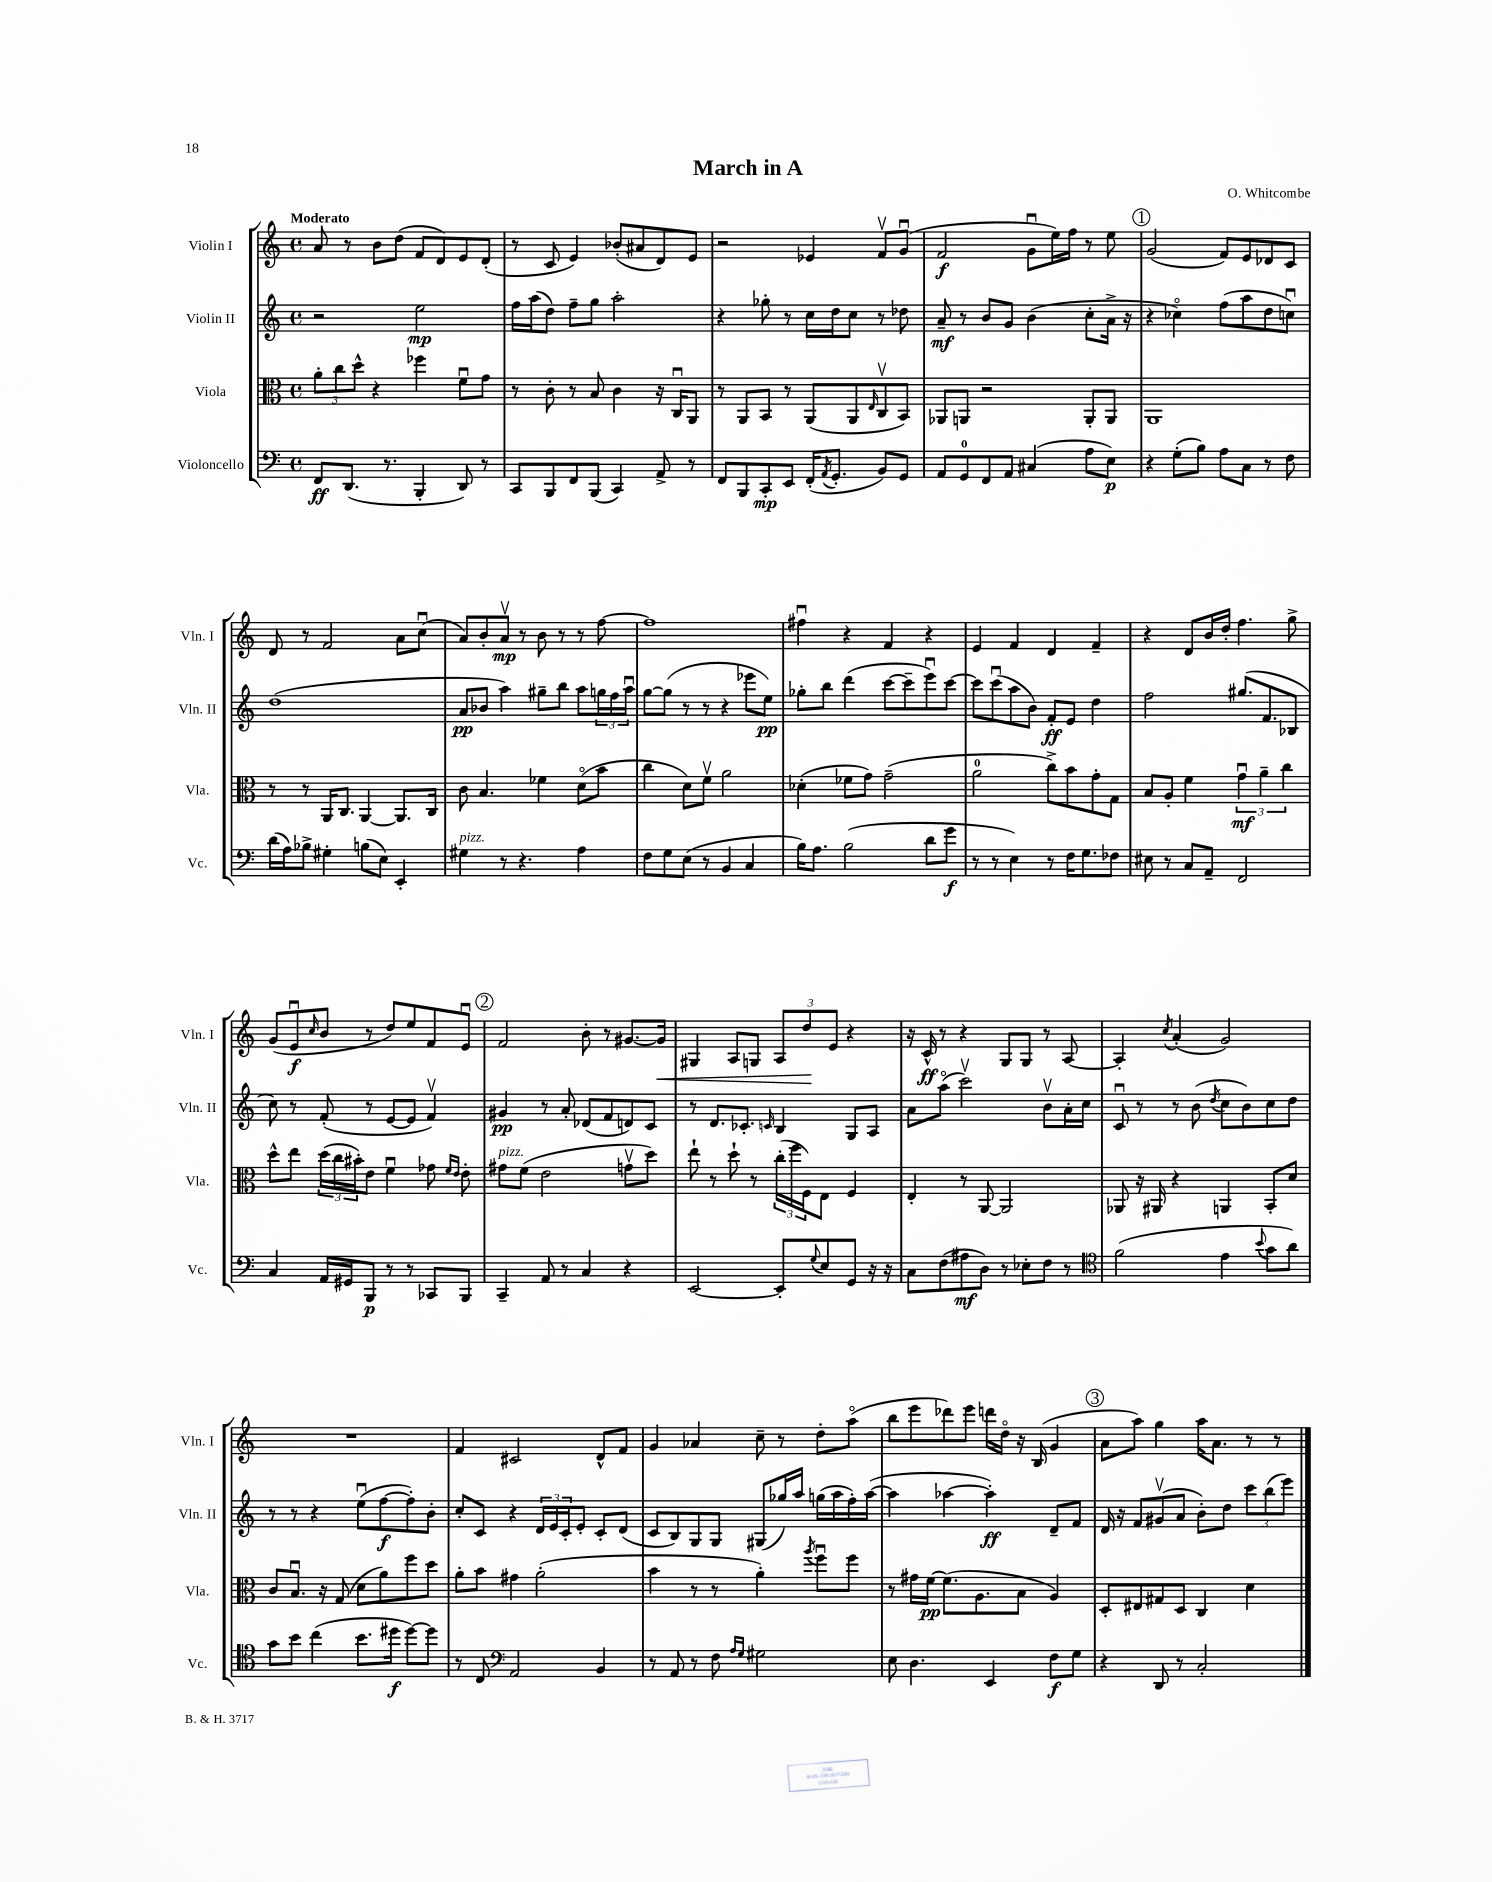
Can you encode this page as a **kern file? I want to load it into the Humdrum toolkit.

**kern	**dynam	**kern	**dynam	**kern	**dynam	**kern	**dynam
*part4	*part4	*part3	*part3	*part2	*part2	*part1	*part1
*staff4	*staff4	*staff3	*staff3	*staff2	*staff2	*staff1	*staff1
*I"Violoncello	*	*I"Viola	*	*I"Violin II	*	*I"Violin I	*
*I'Vc.	*	*I'Vla.	*	*I'Vln. II	*	*I'Vln. I	*
*clefF4	*	*clefC3	*	*clefG2	*	*clefG2	*
*k[]	*	*k[]	*	*k[]	*	*k[]	*
*M4/4	*	*M4/4	*	*M4/4	*	*M4/4	*
*met(c)	*	*met(c)	*	*met(c)	*	*met(c)	*
=1	=1	=1	=1	=1	=1	=1	=1
!	!	!	!	!	!	!LO:TX:a:B:t=Moderato	!
8FF/L	ff	12a'\L	.	2r	.	8a/	.
.	.	12cc\	.	.	.	.	.
(8.DD/J	.	.	.	.	.	8r	.
.	.	12dd^^\J	.	.	.	.	.
.	.	4r	.	.	.	8b\L	.
8.r	.	.	.	.	.	.	.
.	.	.	.	.	.	(8dd\J	.
4BBB'/	.	4ff-X\	.	2ee\	mp	8f/L	.
.	.	.	.	.	.	8d/)	.
8DD/)	.	8fu\L	.	.	.	8e/	.
8r	.	8g\J	.	.	.	(8d'/J	.
=2	=2	=2	=2	=2	=2	=2	=2
8CC/L	.	8r	.	16ff\LL	.	8r	.
.	.	.	.	(16aa\J	.	.	.
8BBB/	.	8c'\	.	8dd\J)	.	8c/	.
8FF/	.	8r	.	8ff~\L	.	4e/)	.
(8BBB/J	.	8B/	.	8gg\J	.	.	.
4CC/)	.	4c\	.	2aa'\	.	(8b-X'/L	.
.	.	.	.	.	.	8a#X/	.
8AA^/	.	16r	.	.	.	8d/)	.
.	.	16Cu/KL	.	.	.	.	.
8r	.	8AA/J	.	.	.	8e/J	.
=3	=3	=3	=3	=3	=3	=3	=3
8FF/L	.	8r	.	4r	.	2r	.
8BBB/	.	8AA/L	.	.	.	.	.
8CC'/	mp	8BB/J	.	8gg-X'\	.	.	.
8EE/J	.	8r	.	8r	.	.	.
(16FF'/KL	.	(8AA/L	.	16cc\LL	.	4e-X/	.
8qAA/	.	.	.	.	.	.	.
8.GG'/J	.	.	.	16dd\J	.	.	.
.	.	8AA/	.	8cc\J	.	.	.
.	.	16qqE/	.	.	.	.	.
8BB/L)	.	8Cv/	.	8r	.	8fv/L	.
8GG/J	.	8BB/J)	.	8dd-X\	.	(8gu/J	.
=4	=4	=4	=4	=4	=4	=4	=4
8AA/L	.	8AA-X/L	.	8a~/	mf	2f/	f
8GG/	.	8AAn/J	.	8r	.	.	.
8FF/	.	2r	.	8b/L	.	.	.
8AA/J	.	.	.	8g/J	.	.	.
(4C#X/	.	.	.	(4b\	.	8gu\L	.
.	.	.	.	.	.	16ee\L)	.
.	.	.	.	.	.	16ff\JJ	.
8A\L	.	8AA'/L	.	8cc'\L	.	8r	.
8E\J)	p	8AA/J	.	16a^\Jk	.	8ee\	.
.	.	.	.	16r	.	.	.
!!LO:REH:place=s1:t=1
=5	=5	=5	=5	=5	=5	=5	=5
4r	.	1AA	.	4r	.	(2g/	.
(8G'\L	.	.	.	4cc-X\)	.	.	.
8B\J)	.	.	.	.	.	.	.
8A\L	.	.	.	(8ff\L	.	8f/L)	.
8C\J	.	.	.	8aa\	.	8e/	.
8r	.	.	.	8dd\	.	8d-X/	.
8F\	.	.	.	8ccnu\J)	.	8c/J	.
!!LO:LB:g=z
=6	=6	=6	=6	=6	=6	=6	=6
(16d\LL	.	8r	.	(1dd	.	8d/	.
16A\J)	.	.	.	.	.	.	.
8B-X^\J	.	8r	.	.	.	8r	.
4G#X'\	.	16AA/KL	.	.	.	2f/	.
.	.	8.C/J	.	.	.	.	.
(8Bn\L	.	[4AA/	.	.	.	.	.
8E\J)	.	.	.	.	.	.	.
4EE'/	.	8.AA/L]	.	.	.	8a\L	.
.	.	.	.	.	.	(8ccu\J	.
.	.	16C/Jk	.	.	.	.	.
=7	=7	=7	=7	=7	=7	=7	=7
!LO:TX:a:i:t=pizz.	!	!	!	!	!	!	!
4G#X\	.	8c\	.	8a/L	pp	8a/L)	.
.	.	4.B/	.	8b-X/J	.	8b'/	.
8r	.	.	.	4aa\)	.	8av/J	mp
4.r	.	.	.	.	.	8r	.
.	.	4f-X\	.	8gg#X~\L	.	8b\	.
.	.	.	.	8bb\J	.	8r	.
4A\	.	(8d\L	.	8aa\L	.	8r	.
.	.	8b\J	.	24ggn\L	.	[8ff\	.
.	.	.	.	24ff\	.	.	.
.	.	.	.	24aau\JJ	.	.	.
=8	=8	=8	=8	=8	=8	=8	=8
8F\L	.	4cc\	.	[8gg\L	.	1ff]	.
8G\	.	.	.	(8gg\J]	.	.	.
(8E\J	.	8d\L)	.	8r	.	.	.
8r	.	8fv\J	.	8r	.	.	.
4BB/	.	2a\	.	4r	.	.	.
4C/	.	.	.	8eee-X\L	.	.	.
.	.	.	.	8ee\J)	pp	.	.
=9	=9	=9	=9	=9	=9	=9	=9
16B\KL)	.	(4d-X'\	.	8gg-X'\L	.	4ff#Xu\	.
8.A\J	.	.	.	.	.	.	.
.	.	.	.	8bb\J	.	.	.
(2B\	.	8f-X\L	.	(4ddd\	.	4r	.
.	.	8g\J)	.	.	.	.	.
.	.	(2g~\	.	[8ccc\L	.	4f/	.
.	.	.	.	8ccc~\]	.	.	.
8d\L	.	.	.	8eeeu\)	.	4r	.
8g\J	f	.	.	[8ccc\J	.	.	.
=10	=10	=10	=10	=10	=10	=10	=10
8r	.	2a\	.	8ccc\L]	.	4e/	.
8r	.	.	.	(8cccu\	.	.	.
4E\)	.	.	.	8aa\	.	4f/	.
.	.	.	.	8b\J)	.	.	.
8r	.	8cc^\L)	.	8f'/L	ff	4d/	.
16F\KL	.	8b\	.	8e/J	.	.	.
8.G\	.	.	.	.	.	.	.
.	.	8g'\	.	4dd\	.	4f~/	.
8F-X\J	.	8G\J	.	.	.	.	.
=11	=11	=11	=11	=11	=11	=11	=11
8E#X\	.	8B/L	.	2ff\	.	4r	.
8r	.	8A'/J	.	.	.	.	.
8C/L	.	4f\	.	.	.	8d/L	.
8AA~/J	.	.	.	.	.	16b/L	.
.	.	.	.	.	.	16dd'/JJ	.
2FF/	.	6gu\	mf	(8.gg#X/L	.	4.ff\	.
.	.	6a~\	.	.	.	.	.
.	.	.	.	8.f/	.	.	.
.	.	6cc\	.	.	.	.	.
.	.	.	.	8B-X/J	.	8gg^\	.
!!LO:LB:g=z
=12	=12	=12	=12	=12	=12	=12	=12
4C/	.	8dd^^\L	.	8cc\)	.	(8g/L	.
.	.	8ee\J	.	8r	.	8eu/	f
.	.	.	.	.	.	16qqcc/	.
16AA/LL	.	(24dd\LL	.	(8f'/	.	8b/J	.
.	.	24cc\	.	.	.	.	.
16GG#X/J	.	.	.	.	.	.	.
.	.	24b#X'\J)	.	.	.	.	.
8BBB/J	p	8e\J	.	8r	.	8r	.
8r	.	4fu\	.	[8e/L	.	8dd/L)	.
8r	.	.	.	8e/J]	.	8ee/	.
8CC-X/L	.	8g-X\	.	4fv/)	.	8f/	.
.	.	16qqf/LL	.	.	.	.	.
.	.	16qqe/JJ	.	.	.	.	.
8BBB/J	.	8e'\	.	.	.	8eu/J	.
!!LO:REH:place=s1:t=2
=13	=13	=13	=13	=13	=13	=13	=13
!	!	!LO:TX:a:i:t=pizz.	!	!	!	!	!
4CC~/	.	8g#X\L	.	4g#X/	pp	2f/	.
.	.	(8f\J	.	.	.	.	.
8AA/	.	2e\	.	8r	.	.	.
8r	.	.	.	8a'/	.	.	.
4C/	.	.	.	(8d-X/L	.	8b'\	.
.	.	.	.	8f/	.	8r	.
4r	.	8gnv\L	.	8dn/)	.	[8.g#X/L	.
.	.	8dd\J)	.	8c/J	.	.	.
!	!	!	!	!	!	!	!LO:HP:b
.	.	.	.	.	.	16g#/Jk]	<
=14	=14	=14	=14	=14	=14	=14	=14
[2EE/	.	8ee`\	.	8r	.	4G#X/	.
.	.	8r	.	8.d/L	.	.	.
.	.	8dd`\	.	.	.	8A/L	.
.	.	.	.	8.c-X'/J	.	.	.
.	.	8r	.	.	.	8Gn/J	.
.	.	.	.	16qqcn/	.	.	.
8EE'/L]	.	(24cc'\LL	.	4B/	.	12A/L	.
.	.	24ff\	.	.	.	.	.
.	.	24F\J)	.	.	.	12dd/	.
8qqG/	.	.	.	.	.	.	.
8E/	.	8E\J	.	.	.	.	.
.	.	.	.	.	.	12e/J	[
8GG/J	.	4F/	.	8G/L	.	4r	.
16r	.	.	.	8A/J	.	.	.
16r	.	.	.	.	.	.	.
=15	=15	=15	=15	=15	=15	=15	=15
8C\L	.	4E'/	.	8a\L	.	16r	.
.	.	.	.	.	.	16c^^/	ff
(8F\	.	.	.	(8aa\J	.	8r	.
8A#X\	mf	8r	.	2cccv\)	.	4r	.
8D\J)	.	[8AA/	.	.	.	.	.
8r	.	2AA/]	.	.	.	8G/L	.
8E-X'\L	.	.	.	.	.	8G/J	.
8F\J	.	.	.	8bv\L	.	8r	.
8r	.	.	.	16a'\L	.	[8A/	.
.	.	.	.	16cc\JJ	.	.	.
=16	=16	=16	=16	=16	=16	=16	=16
*clefC4	*	*	*	*	*	*	*
(2f\	.	8AA-X/	.	8cu/	.	4A'/]	.
.	.	16r	.	8r	.	.	.
.	.	16AA#X/	.	.	.	.	.
.	.	.	.	.	.	8qcc/	.
.	.	4r	.	8r	.	(4a'/	.
.	.	.	.	(8b\	.	.	.
.	.	.	.	8qdd/	.	.	.
4e\	.	4AAn/	.	8cc\L	.	2g/)	.
.	.	.	.	8b\)	.	.	.
8qqb/	.	.	.	.	.	.	.
8g\L	.	8BB'/L	.	8cc\	.	.	.
8a\J)	.	8d/J	.	8dd\J	.	.	.
!!LO:LB:g=z
=17	=17	=17	=17	=17	=17	=17	=17
8g\L	.	8c/L	.	8r	.	1r	.
8b\J	.	8.Bu/J	.	8r	.	.	.
(4cc\	.	.	.	4r	.	.	.
.	.	16r	.	.	.	.	.
.	.	(8G/	.	.	.	.	.
8.b\L	.	8d\L	.	(8eeu\L	.	.	.
.	.	8a\)	.	[8ff\	f	.	.
16dd#X\Jk	f	.	.	.	.	.	.
[8dd#\L)	.	8ff\	.	8ff'\])	.	.	.
8dd#\J]	.	8dd\J	.	8b'\J	.	.	.
=18	=18	=18	=18	=18	=18	=18	=18
8r	.	8a'\L	.	8cc'/L	.	4f/	.
8C/	.	8b\J	.	8c/J	.	.	.
*clefF4	*	*	*	*	*	*	*
2AA/	.	4g#X\	.	4r	.	2c#X/	.
.	.	(2a'\	.	24d/LL	.	.	.
.	.	.	.	24e/	.	.	.
.	.	.	.	24c'/J	.	.	.
.	.	.	.	8e'/J	.	.	.
4BB/	.	.	.	8c'/L	.	8d^^/L	.
.	.	.	.	(8d/J	.	8f/J	.
=19	=19	=19	=19	=19	=19	=19	=19
8r	.	4b\	.	8c/L	.	4g/	.
8AA/	.	.	.	8B/)	.	.	.
8r	.	8r	.	8G/	.	4a-X/	.
8F\	.	8r	.	8G/J	.	.	.
16qqA/LL	.	.	.	.	.	.	.
16qqG/JJ	.	.	.	.	.	.	.
2G#X\	.	4a'\)	.	(8G#X/L	.	8cc~\	.
.	.	.	.	16gg-X/L)	.	8r	.
.	.	.	.	16aa/JJ	.	.	.
.	.	8qaa/	.	.	.	.	.
.	.	8ffu\L	.	(16ggn\LL	.	8dd'\L	.
.	.	.	.	16aa\	.	.	.
.	.	8ff\J	.	16ff'\)	.	(8aa\J	.
.	.	.	.	([16aa\JJ	.	.	.
=20	=20	=20	=20	=20	=20	=20	=20
8E\	.	8r	.	4aa\]	.	8bb\L	.
4.D\	.	16g#X\LL	.	.	.	8eee\	.
.	.	[16f\JJ	pp	.	.	.	.
.	.	(8.f\L]	.	[4aa-X\	.	8ddd-X\)	.
.	.	.	.	.	.	8eee\J	.
.	.	8.A\	.	.	.	.	.
4EE/	.	.	.	4aa-'\])	ff	16dddn\LL	.
.	.	.	.	.	.	16dd\JJ	.
.	.	8B\J	.	.	.	16r	.
.	.	.	.	.	.	(16B/	.
8F\L	f	4A/)	.	8d~/L	.	4g/	.
8G\J	.	.	.	8f/J	.	.	.
!!LO:REH:place=s1:t=3
=21	=21	=21	=21	=21	=21	=21	=21
4r	.	8D'/L	.	16d/	.	8a\L	.
.	.	.	.	16r	.	.	.
.	.	8E#X/	.	8f/L	.	8aa\J)	.
8DD/	.	8G#X/	.	(8g#Xv/	.	4gg\	.
8r	.	8D/J	.	8a/J	.	.	.
2C'/	.	4C/	.	8b'\L)	.	16aa\KL	.
.	.	.	.	.	.	8.a\J	.
.	.	.	.	8dd\J	.	.	.
.	.	4d\	.	12ccc\L	.	8r	.
.	.	.	.	(12bb\	.	.	.
.	.	.	.	.	.	8r	.
.	.	.	.	12eee\J)	.	.	.
==	==	==	==	==	==	==	==
*-	*-	*-	*-	*-	*-	*-	*-
